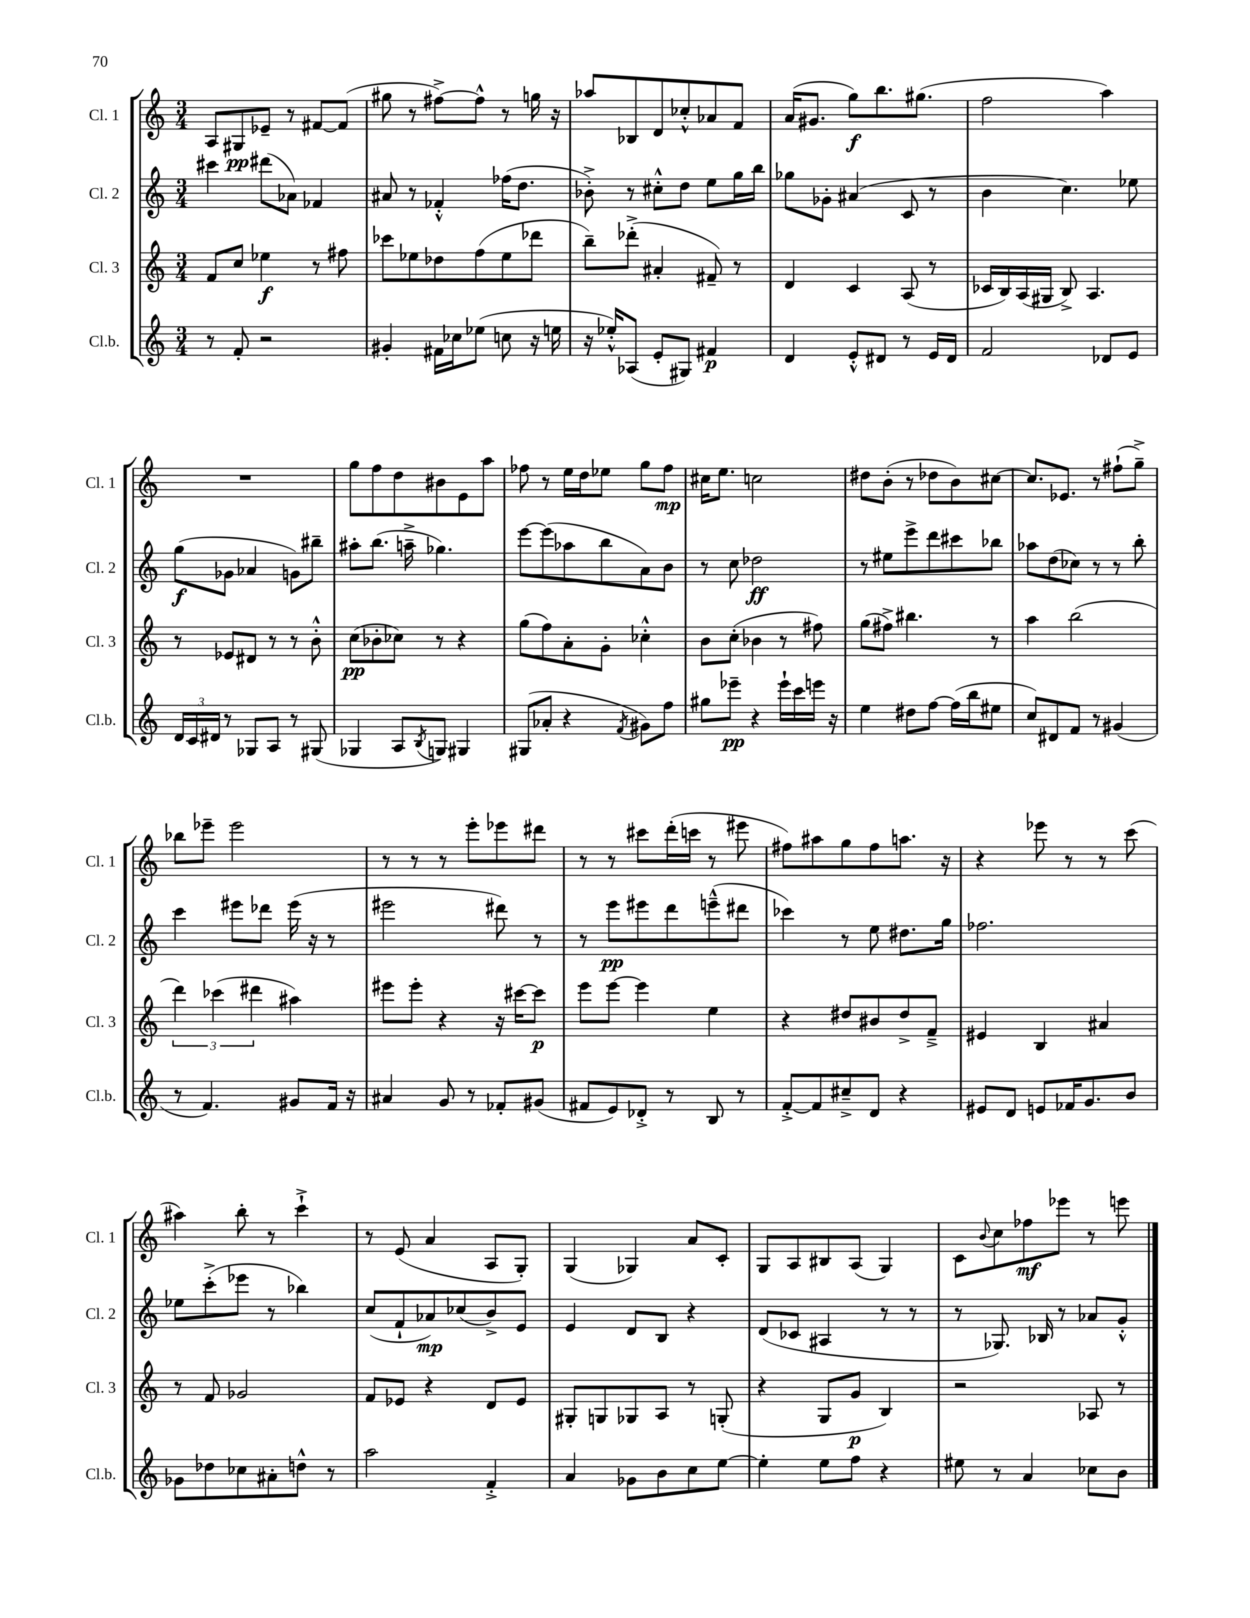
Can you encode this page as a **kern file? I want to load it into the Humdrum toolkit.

**kern	**dynam	**kern	**dynam	**kern	**dynam	**kern	**dynam
*part4	*part4	*part3	*part3	*part2	*part2	*part1	*part1
*staff4	*staff4	*staff3	*staff3	*staff2	*staff2	*staff1	*staff1
*I"Cl.b.	*	*I"Cl. 3	*	*I"Cl. 2	*	*I"Cl. 1	*
*I'Cl.b.	*	*I'Cl. 3	*	*I'Cl. 2	*	*I'Cl. 1	*
*clefG2	*	*clefG2	*	*clefG2	*	*clefG2	*
*k[]	*	*k[]	*	*k[]	*	*k[]	*
*M3/4	*	*M3/4	*	*M3/4	*	*M3/4	*
=65	=65	=65	=65	=65	=65	=65	=65
8r	.	8f/L	.	4ccc#X\	.	8A/L	.
8f'/	.	8cc/J	.	.	.	8G#X/	pp
2r	.	4ee-X\	f	(8ddd#X\L	.	8e-X~/J	.
.	.	.	.	8a-X\J)	.	8r	.
.	.	8r	.	4f-X/	.	[8f#X/L	.
.	.	8ff#X\	.	.	.	(8f#/J]	.
=66	=66	=66	=66	=66	=66	=66	=66
4g#X'/	.	8ccc-X\L	.	8a#X/	.	8gg#X\	.
.	.	8ee-X\	.	8r	.	8r	.
16f#X\LL	.	8dd-X\	.	4f-X'^^/	.	[8ff#X^\L)	.
16cc-X\J	.	.	.	.	.	.	.
(8ee-X\J	.	(8ff\	.	.	.	8ff#^^\J]	.
8ccn\	.	8ee-\	.	(16ff-X\KL	.	8r	.
.	.	.	.	8.dd\J	.	.	.
16r	.	8ddd-X\J	.	.	.	16ggn\	.
16een\	.	.	.	.	.	16r	.
=67	=67	=67	=67	=67	=67	=67	=67
16r	.	8bb~\L)	.	8b-X'^\)	.	8aa-X/L	.
16ee-X'^^/KL)	.	.	.	.	.	.	.
(8A-X/J	.	(8ddd-X'^\J	.	8r	.	8B-X/	.
8e'/L	.	4a#X'/	.	8cc#X'^^\L	.	8d/	.
8G#X/J)	.	.	.	8dd\J	.	8cc-X'^^/	.
4f#X/	p	8f#X~/)	.	8ee\L	.	8a-X/	.
.	.	8r	.	16gg\L	.	8f/J	.
.	.	.	.	16bb\JJ	.	.	.
=68	=68	=68	=68	=68	=68	=68	=68
4d/	.	4d/	.	8gg-X\L	.	(16a/KL	.
.	.	.	.	.	.	8.g#X/J	.
.	.	.	.	8g-X'\J	.	.	.
8e'^^/L	.	4c/	.	(4a#X/	.	8gg\L)	f
8d#X/J	.	.	.	.	.	8.bb\	.
8r	.	(8A/	.	8c/	.	.	.
.	.	.	.	.	.	(8.gg#X\J	.
16e/LL	.	8r	.	8r	.	.	.
16d#/JJ	.	.	.	.	.	.	.
=69	=69	=69	=69	=69	=69	=69	=69
2f/	.	16c-X/LL	.	4b\	.	2ff\	.
.	.	16B/)	.	.	.	.	.
.	.	(16A/	.	.	.	.	.
.	.	16G#X/JJ	.	.	.	.	.
.	.	8B^/)	.	4.cc\)	.	.	.
.	.	4.A/	.	.	.	.	.
8d-X/L	.	.	.	.	.	4aa\)	.
8e/J	.	.	.	8ee-X\	.	.	.
!!LO:LB:g=z
=70	=70	=70	=70	=70	=70	=70	=70
24d/LL	.	8r	.	(8gg\L	f	2.r	.
24c/	.	.	.	.	.	.	.
24d#X/JJ	.	.	.	.	.	.	.
8r	.	8e-X/L	.	8g-X\J	.	.	.
8G-X/L	.	8d#X/J	.	4a-X/	.	.	.
8A/J	.	8r	.	.	.	.	.
8r	.	8r	.	8gn\L)	.	.	.
(8G#X/	.	8b'^^\	.	8bb#X~\J	.	.	.
=71	=71	=71	=71	=71	=71	=71	=71
4G-X/	.	(8cc\L	pp	8aa#X'\L	.	8gg\L	.
.	.	8b-X'\	.	(8.bb\J	.	8ff\	.
8A/L	.	8cc-X\J)	.	.	.	8dd\	.
.	.	.	.	16aan~^\	.	.	.
8qB/	.	.	.	.	.	.	.
8Gn/J)	.	8r	.	4.gg-X\)	.	8b#X\	.
4G#X/	.	4r	.	.	.	8e\	.
.	.	.	.	.	.	8aa\J	.
=72	=72	=72	=72	=72	=72	=72	=72
(8G#X/L	.	(8gg\L	.	[8eee\L	.	8ff-X\	.
8a-X'/J	.	8ff\)	.	(8eee\]	.	8r	.
4r	.	8a'\	.	8aa-X\	.	16ee\LL	.
.	.	.	.	.	.	16dd\J	.
.	.	8g'\J	.	8bb\	.	8ee-X\J	.
8qf/	.	.	.	.	.	.	.
8g#X\L)	.	4cc-X'^^\	.	8a\)	.	8gg\L	.
8ff\J	.	.	.	8b\J	.	8ff-\J	mp
=73	=73	=73	=73	=73	=73	=73	=73
8gg#X\L	.	8b\L	.	8r	.	16cc#X\KL	.
.	.	.	.	.	.	8.ee\J	.
8eee-X~\J	pp	(8cc'\J	.	8cc\	.	.	.
4r	.	4b-X\	.	2dd-X\	ff	2ccn\	.
16eee-`\LL	.	8r	.	.	.	.	.
16ccc\	.	.	.	.	.	.	.
16eeen\JJ	.	8ff#X\)	.	.	.	.	.
16r	.	.	.	.	.	.	.
=74	=74	=74	=74	=74	=74	=74	=74
4ee\	.	(8gg\L	.	8r	.	8dd#X\L	.
.	.	8ff#X^\J)	.	8ee#X\L	.	(8b'\J	.
8dd#X\L	.	4.bb#X\	.	8eee^\	.	8r	.
[8ff\J	.	.	.	8ddd\	.	8dd-X\L	.
(16ff\LL]	.	.	.	8ccc#X\	.	8b\)	.
16bb\J	.	.	.	.	.	.	.
8ee#X\J	.	8r	.	8bb-X\J	.	[8cc#X\J	.
=75	=75	=75	=75	=75	=75	=75	=75
8cc/L)	.	4aa\	.	8aa-X\L	.	8.cc#/L]	.
8d#X/	.	.	.	(8dd\	.	.	.
.	.	.	.	.	.	8.e-X/J	.
8f/J	.	(2bb\	.	8cc-X\J)	.	.	.
8r	.	.	.	8r	.	8r	.
(4g#X/	.	.	.	8r	.	(8ff#X`\L	.
.	.	.	.	8bb'\	.	8gg~^\J)	.
!!LO:LB:g=z
=76	=76	=76	=76	=76	=76	=76	=76
8r	.	6ddd\)	.	4ccc\	.	8bb-X\L	.
4.f/)	.	.	.	.	.	8eee-X~\J	.
.	.	(6ccc-X\	.	.	.	.	.
.	.	.	.	8eee#X\L	.	2eee-\	.
.	.	6ddd#X\	.	.	.	.	.
.	.	.	.	8ddd-X\J	.	.	.
8g#X/L	.	4aa#X\)	.	(16eee#\	.	.	.
.	.	.	.	16r	.	.	.
16f/Jk	.	.	.	8r	.	.	.
16r	.	.	.	.	.	.	.
=77	=77	=77	=77	=77	=77	=77	=77
4a#X/	.	8eee#X\L	.	2eee#X\	.	8r	.
.	.	8eee#'\J	.	.	.	8r	.
8g/	.	4r	.	.	.	8r	.
8r	.	.	.	.	.	8eee'\L	.
8f-X'/L	.	16r	.	8ddd#X\)	.	8eee-X\	.
.	.	[16ccc#X\KL	.	.	.	.	.
(8g#X/J	.	8ccc#\J]	p	8r	.	8ddd#X\J	.
=78	=78	=78	=78	=78	=78	=78	=78
8f#X/L	.	8eee\L	.	8r	.	8r	.
8e/)	.	[8eee\J	.	8eee\L	pp	8r	.
8d-X'^/J	.	4eee\]	.	8eee#X\	.	8ccc#X\L	.
8r	.	.	.	8ddd\	.	(16ddd'\L	.
.	.	.	.	.	.	16cccn\JJ	.
8B/	.	4ee\	.	(8eeen~^^\	.	8r	.
8r	.	.	.	8ddd#X\J	.	8eee#X\	.
=79	=79	=79	=79	=79	=79	=79	=79
[8f'^/L	.	4r	.	4ccc-X\)	.	8ff#X\L)	.
8f/]	.	.	.	.	.	8aa#X\	.
8cc#X~^/	.	8dd#X/L	.	8r	.	8gg\	.
8d/J	.	8b#X/	.	8ee\	.	8ff#\	.
4r	.	8dd#^/	.	8.dd#X\L	.	8.aan\J	.
.	.	8f~^/J	.	.	.	.	.
.	.	.	.	16gg\Jk	.	16r	.
=80	=80	=80	=80	=80	=80	=80	=80
8e#X/L	.	4e#X/	.	2.ff-X\	.	4r	.
8d/J	.	.	.	.	.	.	.
8en/L	.	4B/	.	.	.	8eee-X\	.
16f-X/K	.	.	.	.	.	8r	.
8.g/	.	.	.	.	.	.	.
.	.	4a#X/	.	.	.	8r	.
8b/J	.	.	.	.	.	(8ccc\	.
!!LO:LB:g=z
=81	=81	=81	=81	=81	=81	=81	=81
8g-X\L	.	8r	.	8ee-X\L	.	4aa#X\)	.
8dd-X\	.	8f/	.	(8ccc'^\	.	.	.
8cc-X\	.	2g-X/	.	8eee-X\J	.	8bb'\	.
8a#X'\	.	.	.	8r	.	8r	.
8ddn^^\J	.	.	.	4bb-X\)	.	4ccc`^\	.
8r	.	.	.	.	.	.	.
=82	=82	=82	=82	=82	=82	=82	=82
2aa\	.	8f/L	.	(8cc/L	.	8r	.
.	.	8e-X/J	.	8f`/	.	(8e/	.
.	.	4r	.	8a-X/)	mp	4a/	.
.	.	.	.	(8cc-X/	.	.	.
4f'^/	.	8d/L	.	8b^/)	.	8A/L	.
.	.	8e-/J	.	8e/J	.	8G'/J)	.
=83	=83	=83	=83	=83	=83	=83	=83
4a/	.	8G#X'/L	.	4e/	.	(4G/	.
.	.	8Gn/	.	.	.	.	.
8g-X\L	.	8G-X/	.	8d/L	.	4G-X/)	.
8b\	.	8A/J	.	8B/J	.	.	.
8cc\	.	8r	.	4r	.	8a/L	.
[8ee\J	.	(8Gn'/	.	.	.	8c'/J	.
=84	=84	=84	=84	=84	=84	=84	=84
4ee'\]	.	4r	.	(8d/L	.	8G/L	.
.	.	.	.	8c-X/J	.	8A/	.
8ee\L	.	8G/L	.	4A#X/	.	8B#X/	.
8ff\J	.	8g/J	p	.	.	(8A/J	.
4r	.	4B/)	.	8r	.	4G/)	.
.	.	.	.	8r	.	.	.
=85	=85	=85	=85	=85	=85	=85	=85
8ee#X\	.	2r	.	8r	.	8c\L	.
.	.	.	.	.	.	8qqb/	.
8r	.	.	.	8.G-X/)	.	8cc\	.
4a/	.	.	.	.	.	8ff-X\	mf
.	.	.	.	16B-X/	.	.	.
.	.	.	.	8r	.	8eee-X\J	.
8cc-X\L	.	8A-X/	.	8a-X/L	.	8r	.
8b\J	.	8r	.	8g'^^/J	.	8eeen\	.
==	==	==	==	==	==	==	==
*-	*-	*-	*-	*-	*-	*-	*-
